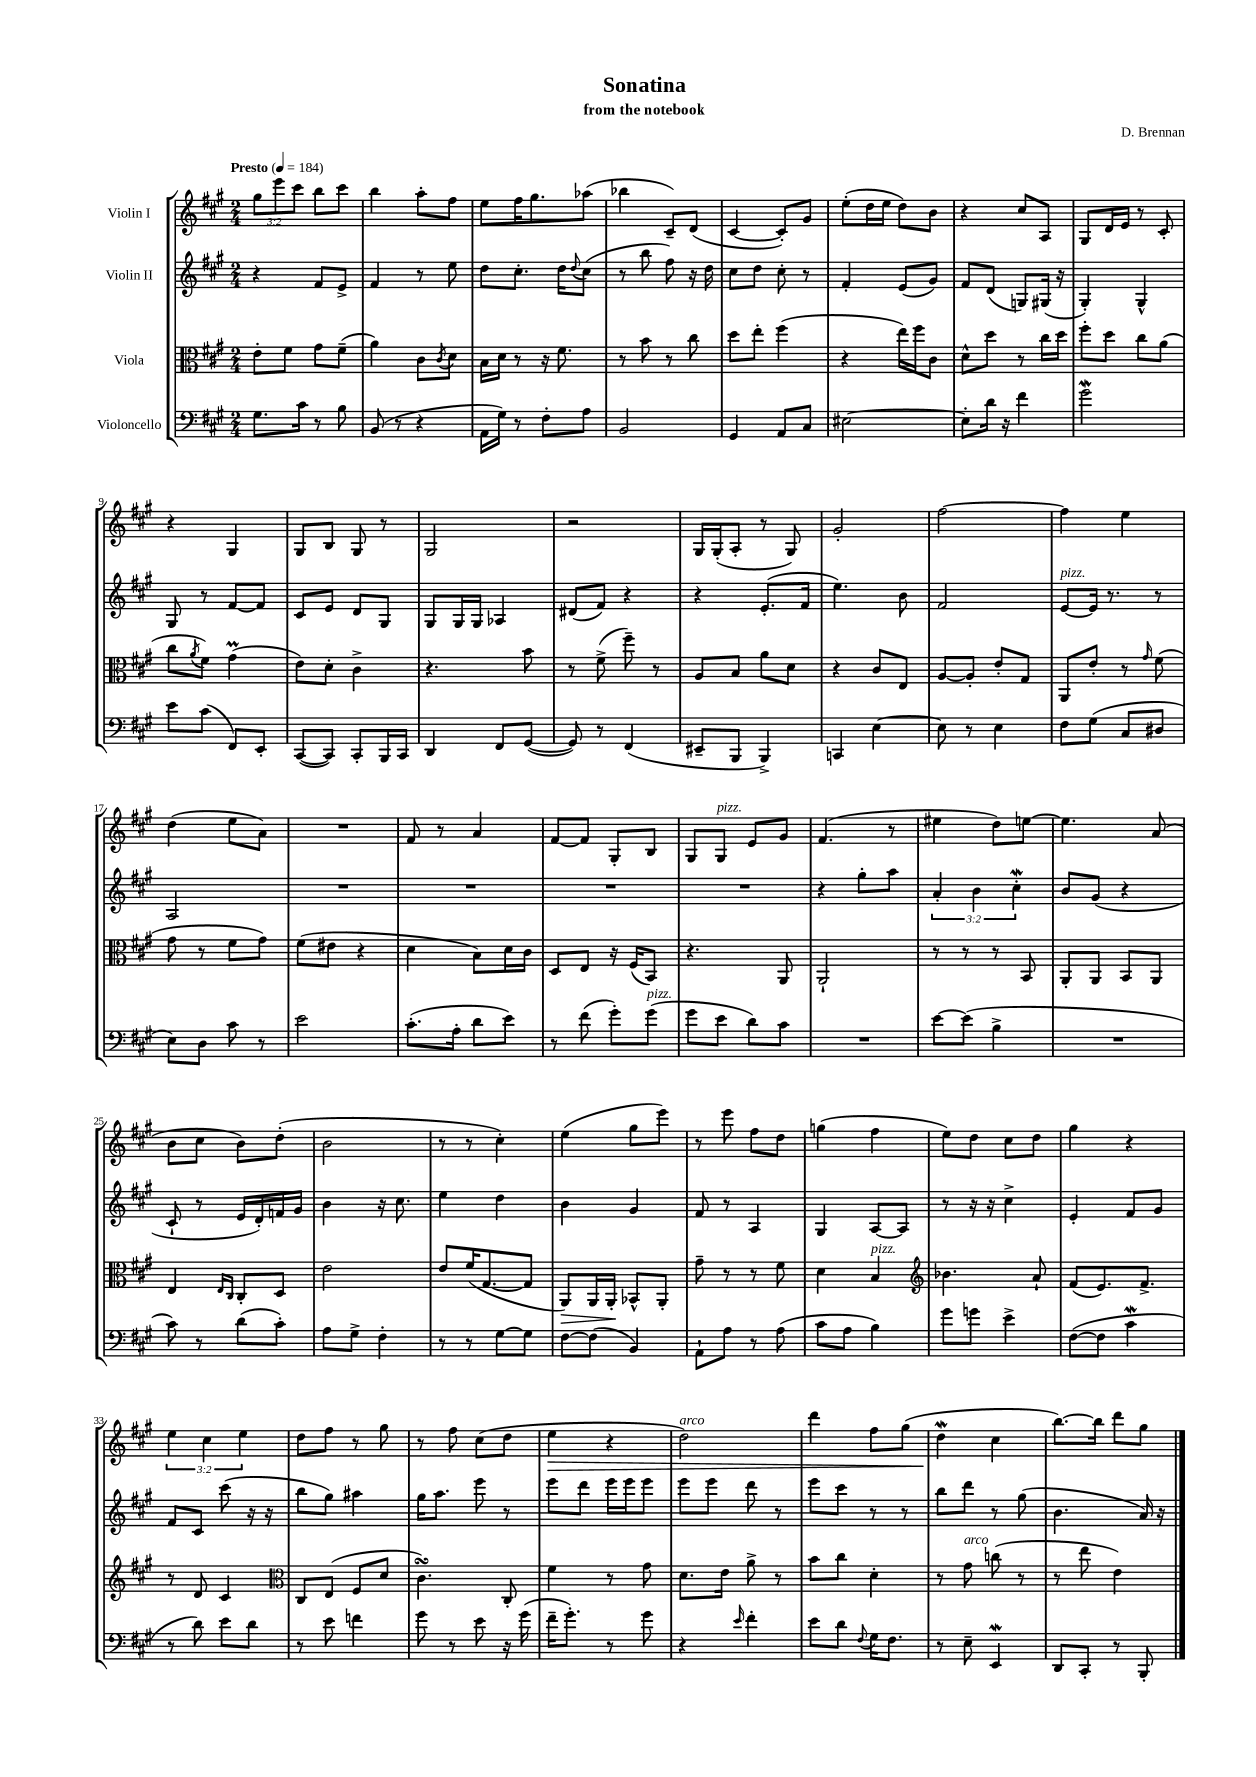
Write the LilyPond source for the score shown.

\header { title = "Sonatina" composer = "D. Brennan" subtitle = "from the notebook" }
<<
\new StaffGroup <<
\new Staff = "s0" \with { instrumentName = "Violin I" } {
    \clef treble \key a \major \numericTimeSignature \time 2/4 \override Staff.TupletNumber.text = #tuplet-number::calc-fraction-text \tempo "Presto" 4 = 184
    \tuplet 3/2 { gis''8 e'''8 cis'''8 } b''8 cis'''8 |
    b''4 a''8-. fis''8 |
    e''8 fis''16 gis''8. aes''8( |
    bes''4 cis'8--) d'8( |
    cis'4~ cis'8-.) gis'8 |
    e''8-.( d''16 e''16 d''8) b'8 |
    r4 cis''8 a8 |
    gis8 d'16 e'16 r8 cis'8-. |
    r4 gis4 |
    gis8 b8 gis8 r8 |
    gis2 |
    r2 |
    gis16 gis16-.( a8-. r8 gis8) |
    gis'2-. |
    fis''2~ |
    fis''4 e''4 |
    d''4( e''8 a'8) |
    R2 |
    fis'8 r8 a'4 |
    fis'8~ fis'8 gis8-. b8 |
    gis8 gis8^\markup { \italic "pizz." } e'8 gis'8 |
    fis'4.( r8 |
    eis''4 d''8) e''8~ |
    e''4. a'8( |
    b'8 cis''8 b'8) d''8-.( |
    b'2 |
    r8 r8 cis''4-.) |
    e''4( gis''8 e'''8) |
    r8 e'''8 fis''8 d''8 |
    g''4( fis''4 |
    e''8) d''8 cis''8 d''8 |
    gis''4 r4 |
    \tuplet 3/2 { e''4 cis''4 e''4 } |
    d''8 fis''8 r8 gis''8 |
    r8 fis''8 cis''8( d''8 |
    e''4\> r4 |
    d''2^\markup { \italic "arco" }) |
    d'''4 fis''8 gis''8( |
    d''4\mordent\! cis''4 |
    b''8.~) b''16 d'''8 gis''8 \bar "|." |
}
\new Staff = "s1" \with { instrumentName = "Violin II" } {
    \clef treble \key a \major \numericTimeSignature \time 2/4 \override Staff.TupletNumber.text = #tuplet-number::calc-fraction-text
    r4 fis'8 e'8-> |
    fis'4 r8 e''8 |
    d''8 cis''8.-. d''16 \appoggiatura { d''8 } cis''8( |
    r8 b''8 fis''8) r16 d''16 |
    cis''8 d''8 cis''8-. r8 |
    fis'4-. e'8( gis'8) |
    fis'8 d'8( g8) gis16( r16 |
    gis4-.) gis4-^ |
    gis8 r8 fis'8~ fis'8 |
    cis'8 e'8 d'8 gis8 |
    gis8 gis16 gis16 aes4 |
    dis'8( fis'8) r4 |
    r4 e'8.-.( fis'16 |
    e''4.) b'8 |
    fis'2 |
    e'8~^\markup { \italic "pizz." } e'16 r8. r8 |
    a2 |
    R2 |
    R2 |
    R2 |
    R2 |
    r4 gis''8-. a''8 |
    \tuplet 3/2 { a'4-. b'4 cis''4-.\mordent } |
    b'8 gis'8( r4 |
    cis'8-! r8 e'16 d'16-.) f'16 gis'16 |
    b'4 r16 cis''8. |
    e''4 d''4 |
    b'4 gis'4 |
    fis'8 r8 a4 |
    gis4 a8~ a8 |
    r8 r16 r16 cis''4-> |
    e'4-. fis'8 gis'8 |
    fis'8 cis'8 cis'''8( r16 r16 |
    b''8 gis''8) ais''4 |
    gis''16 a''8. e'''8 r8 |
    e'''8 d'''8 e'''16 e'''16 e'''8 |
    e'''8 e'''8 d'''8 r8 |
    e'''8 cis'''8 r8 r8 |
    b''8 d'''8 r8 gis''8( |
    b'4. a'16) r16 \bar "|." |
}
\new Staff = "s2" \with { instrumentName = "Viola" } {
    \clef alto \key a \major \numericTimeSignature \time 2/4
    e'8-. fis'8 gis'8 fis'8--( |
    a'4) cis'8 \acciaccatura { cis'8 } d'8 |
    b16 d'16 r8 r16 fis'8. |
    r8 b'8 r8 cis''8 |
    d''8 e''8-. fis''4( |
    r4 e''16) fis''16 cis'8 |
    d'8-^ d''8 r8 cis''16 d''16 |
    fis''8-. d''8 cis''8 a'8( |
    cis''8 \acciaccatura { a'8 } fis'8) gis'4\prall( |
    e'8) d'8-. cis'4-> |
    r4. b'8 |
    r8 fis'8->( fis''8--) r8 |
    a8 b8 a'8 d'8 |
    r4 cis'8 e8 |
    a8~ a8-. e'8-. gis8 |
    a,8 e'8-. r8 \grace { gis'16 } fis'8( |
    gis'8 r8 fis'8 gis'8) |
    fis'8( eis'8 r4 |
    d'4 b8) d'16 cis'16 |
    d8 e8 r16 fis16( b,8) |
    r4. a,8 |
    a,2-! |
    r8 r8 r8 b,8 |
    a,8-. a,8 b,8 a,8 |
    e4 \grace { e16 cis16 } cis8-. d8 |
    e'2 |
    e'8 fis'16( gis8.~ gis8 |
    a,8\>) a,16 a,16-.\! bes,8-^ a,8-. |
    gis'8-- r8 r8 fis'8 |
    d'4 b4^\markup { \italic "pizz." } |
    \clef treble bes'4. a'8-! |
    fis'8( e'8.) fis'8.-> |
    r8 d'8 cis'4 |
    \clef alto cis8 e8( fis8 d'8 |
    cis'4.\turn) cis8-. |
    fis'4 r8 gis'8 |
    d'8. e'16 a'8-> r8 |
    b'8 cis''8 d'4-. |
    r8 gis'8^\markup { \italic "arco" } c''8( r8 |
    r8 e''8 e'4) \bar "|." |
}
\new Staff = "s3" \with { instrumentName = "Violoncello" } {
    \clef bass \key a \major \numericTimeSignature \time 2/4
    gis8. cis'16 r8 b8 |
    b,8( r8 r4 |
    a,16 gis16) r8 fis8-. a8 |
    b,2 |
    gis,4 a,8 cis8 |
    eis2~ |
    eis8-. d'16 r16 fis'4 |
    gis'2\mordent |
    e'8 cis'8( fis,8) e,8-. |
    cis,8~( cis,8) cis,8-. b,,16 cis,16 |
    d,4 fis,8 gis,8~( |
    gis,8) r8 fis,4( |
    eis,8-- b,,8 b,,4->) |
    c,4 e4~ |
    e8 r8 e4 |
    fis8 gis8( cis8 dis8 |
    e8) d8 cis'8 r8 |
    e'2 |
    cis'8.-.( a16-. d'8 e'8) |
    r8 fis'8( gis'8-.) gis'8^\markup { \italic "pizz." }( |
    gis'8 e'8 d'8) cis'8 |
    R2 |
    e'8~ e'8( b4-> |
    R2 |
    cis'8) r8 d'8( cis'8-.) |
    a8 gis8-> fis4-. |
    r8 r8 gis8~ gis8 |
    fis8~ fis8( b,4) |
    a,8-! a8 r8 a8( |
    cis'8 a8 b4) |
    gis'8 g'8 e'4-> |
    fis8~( fis8 cis'4\mordent |
    r8 d'8) e'8 d'8 |
    r8 e'8 f'4 |
    gis'8 r8 e'8 r16 gis'16( |
    fis'16-- gis'8.-.) r8 gis'8 |
    r4 \grace { e'16 } fis'4-. |
    e'8 d'8 \appoggiatura { fis8 } gis16 fis8. |
    r8 e8-- e,4\mordent |
    d,8 cis,8-. r8 b,,8-. \bar "|." |
}
>>
>>
